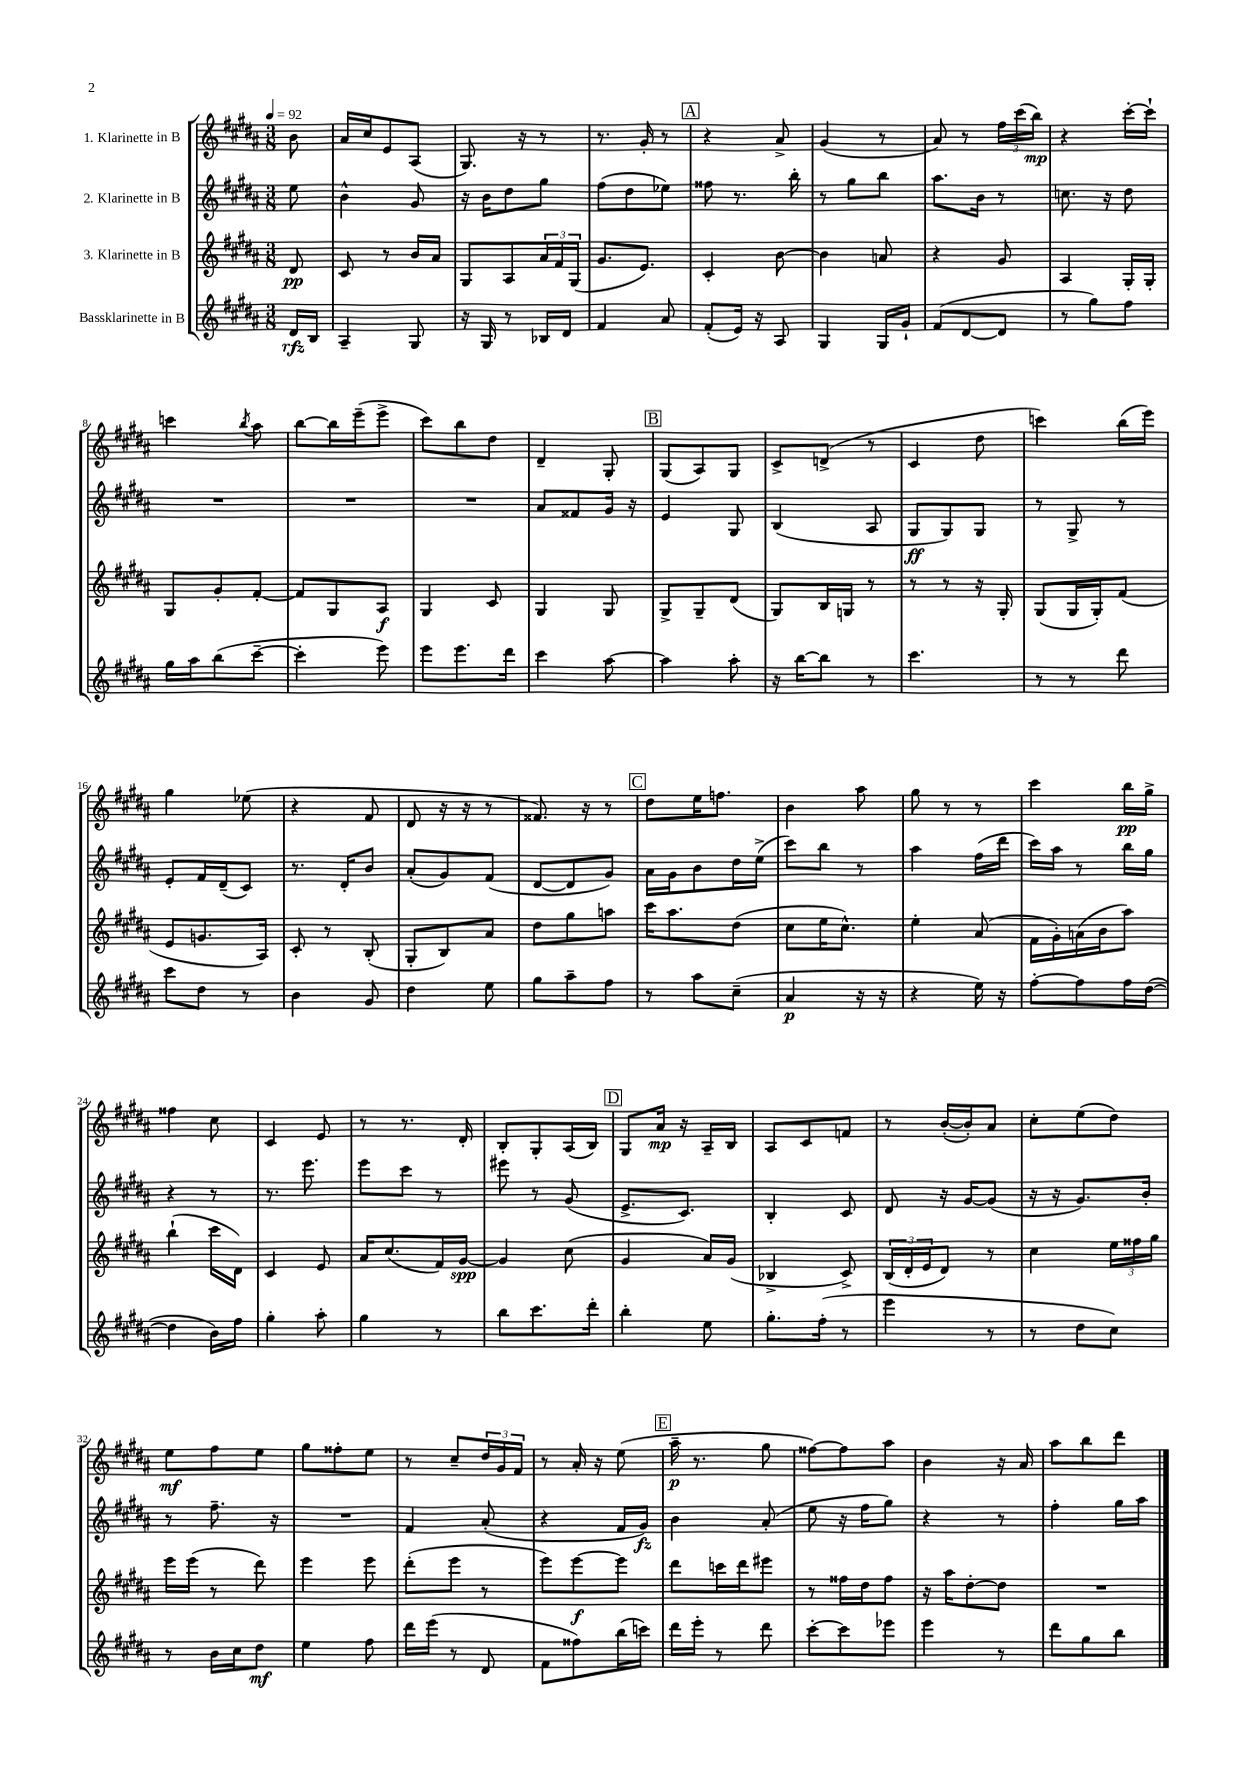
<<
\new StaffGroup <<
\new Staff = "s0" \with { instrumentName = "1. Klarinette in B" } {
    \clef treble \key b \major \numericTimeSignature \time 3/8 \partial 8 \tempo 4 = 92
    b'8 |
    ais'16 cis''16 e'8 ais8( |
    gis8.) r16 r8 |
    r8. gis'16-. r8 |
    \mark \markup { \box "A" } r4 ais'8-> |
    gis'4( r8 |
    ais'8) r8 \tuplet 3/2 { fis''16 cis'''16( b''16\mp) } |
    r4 cis'''16~-. cis'''16-! |
    c'''4 \acciaccatura { b''8 } ais''8 |
    b''8~ b''16 e'''16--( e'''8-> |
    cis'''8) b''8 dis''8 |
    dis'4-- gis8-. |
    \mark \markup { \box "B" } gis8( ais8) gis8 |
    cis'8-> d'8->( r8 |
    cis'4 dis''8 |
    c'''4) b''16( e'''16) |
    gis''4 ees''8( |
    r4 fis'8 |
    dis'8 r16 r16 r8 |
    fisis'8.) r16 r8 |
    \mark \markup { \box "C" } dis''8 e''16 f''8. |
    b'4 ais''8 |
    gis''8 r8 r8 |
    cis'''4 b''16\pp gis''16-> |
    fisis''4 cis''8 |
    cis'4 e'8 |
    r8 r8. dis'16-. |
    b8-. gis8-. ais16( b16) |
    \mark \markup { \box "D" } gis8 ais'16\mp r16 ais16-- b16 |
    ais8 cis'8 f'8 |
    r8 b'16~-.( b'16-.) ais'8 |
    cis''8-. e''8( dis''8) |
    e''8\mf fis''8 e''8 |
    gis''8 fisis''8-. e''8 |
    r8 cis''8-- \tuplet 3/2 { dis''16 gis'16 fis'16 } |
    r8 ais'16-. r16 e''8( |
    \mark \markup { \box "E" } ais''16--\p r8. gis''8 |
    fisis''8~) fisis''8 ais''8 |
    b'4 r16 ais'16 |
    ais''8 b''8 dis'''8 \bar "|." |
}
\new Staff = "s1" \with { instrumentName = "2. Klarinette in B" } {
    \clef treble \key b \major \numericTimeSignature \time 3/8 \partial 8
    e''8 |
    b'4-^ gis'8 |
    r16 b'16 dis''8 gis''8 |
    fis''8( dis''8 ees''8) |
    \mark \markup { \box "A" } fisis''8 r8. b''16-. |
    r8 gis''8 b''8 |
    ais''8. b'16 r8 |
    c''8. r16 dis''8 |
    R4. |
    R4. |
    R4. |
    ais'8 fisis'8 gis'16 r16 |
    \mark \markup { \box "B" } e'4 gis8 |
    b4( ais8 |
    gis8\ff gis8) gis8 |
    r8 gis8-> r8 |
    e'8-. fis'16 dis'16--( cis'8) |
    r8. dis'16-. b'8 |
    ais'8-.( gis'8) fis'8( |
    dis'8~ dis'8 gis'8) |
    \mark \markup { \box "C" } ais'16 gis'16 b'8 dis''16 e''16->( |
    cis'''8) b''8 r8 |
    ais''4 fis''16( dis'''16 |
    cis'''16) ais''16 r8 b''16 gis''16 |
    r4 r8 |
    r8. e'''8. |
    e'''8 cis'''8 r8 |
    eis'''8 r8 gis'8( |
    \mark \markup { \box "D" } e'8.-> cis'8.) |
    b4-. cis'8 |
    dis'8 r16 gis'16~ gis'8( |
    r16 r16 gis'8.) b'16-. |
    r8 fis''8.-- r16 |
    R4. |
    fis'4 ais'8-.( |
    r4 fis'16 gis'16\fz) |
    \mark \markup { \box "E" } b'4 ais'8-.( |
    e''8 r16 fis''16 gis''8) |
    r4 r8 |
    fis''4-. gis''16 ais''16 \bar "|." |
}
\new Staff = "s2" \with { instrumentName = "3. Klarinette in B" } {
    \clef treble \key b \major \numericTimeSignature \time 3/8 \partial 8
    dis'8\pp |
    cis'8 r8 b'16 ais'16 |
    gis8 ais8 \tuplet 3/2 { ais'16 fis'16 gis16( } |
    gis'8. e'8.) |
    \mark \markup { \box "A" } cis'4-. b'8~ |
    b'4 a'8 |
    r4 gis'8 |
    ais4 gis16-. gis16-. |
    gis8 gis'8-. fis'8~-. |
    fis'8 gis8 ais8\f |
    gis4 cis'8 |
    gis4 gis8 |
    \mark \markup { \box "B" } gis8-> gis8-- dis'8( |
    gis8) b16 g16 r8 |
    r8 r8 r16 gis16-. |
    gis8( gis16 gis16-.) fis'8( |
    e'8 g'8. ais16) |
    cis'8-. r8 b8-.( |
    gis8-. b8) ais'8 |
    dis''8 gis''8 a''8 |
    \mark \markup { \box "C" } cis'''16 ais''8. dis''8( |
    cis''8 e''16 cis''8.-^) |
    e''4-. ais'8( |
    fis'16 gis'16-.) a'16( b'16 ais''8) |
    b''4-!( cis'''16 dis'16) |
    cis'4 e'8 |
    ais'16 cis''8.( fis'16) gis'16~\spp |
    gis'4 cis''8( |
    \mark \markup { \box "D" } gis'4 ais'16) gis'16( |
    bes4-> cis'8->) |
    \tuplet 3/2 { b16( dis'16-. e'16 } dis'8) r8 |
    cis''4 \tuplet 3/2 { e''16 fisis''16 gis''16 } |
    e'''16 e'''16( r8 dis'''8) |
    e'''4 e'''8 |
    dis'''8-.( e'''8 r8 |
    e'''8) e'''8~\f e'''8 |
    \mark \markup { \box "E" } dis'''8 c'''16 dis'''16 eis'''8 |
    r8 fisis''16 dis''16 fisis''8 |
    r16 ais''16 dis''8~-. dis''8 |
    R4. \bar "|." |
}
\new Staff = "s3" \with { instrumentName = "Bassklarinette in B" } {
    \clef treble \key b \major \numericTimeSignature \time 3/8 \partial 8
    dis'16\rfz b16 |
    ais4-- gis8 |
    r16 gis16 r8 bes16 dis'16 |
    fis'4 ais'8 |
    \mark \markup { \box "A" } fis'8-.( e'16) r16 ais8 |
    gis4 gis16 gis'16-! |
    fis'8( dis'8~ dis'8 |
    r8 gis''8) fis''8 |
    gis''16 ais''16 b''8( cis'''8~-- |
    cis'''4-. e'''8) |
    e'''8 e'''8. dis'''16 |
    cis'''4 ais''8~ |
    \mark \markup { \box "B" } ais''4 ais''8-. |
    r16 b''16~ b''8 r8 |
    cis'''4. |
    r8 r8 dis'''8 |
    cis'''8 dis''8 r8 |
    b'4 gis'8 |
    dis''4 e''8 |
    gis''8 ais''8-- fis''8 |
    \mark \markup { \box "C" } r8 ais''8 cis''8--( |
    ais'4\p r16 r16 |
    r4 e''16) r16 |
    fis''8~-. fis''8 fis''16 dis''16~( |
    dis''4 b'16) fis''16 |
    gis''4-. ais''8-. |
    gis''4 r8 |
    b''8 cis'''8. dis'''16-. |
    \mark \markup { \box "D" } b''4-. e''8 |
    gis''8.-. fis''16-.( r8 |
    e'''4 r8 |
    r8 dis''8 cis''8) |
    r8 b'16 cis''16 dis''8\mf |
    e''4 fis''8 |
    dis'''16 e'''16( r8 dis'8 |
    fis'8 fisis''8) b''16( c'''16) |
    \mark \markup { \box "E" } dis'''16 e'''16-. r8 dis'''8 |
    cis'''8~-. cis'''8 ees'''8 |
    e'''4 r8 |
    dis'''8 gis''8 b''8 \bar "|." |
}
>>
>>
